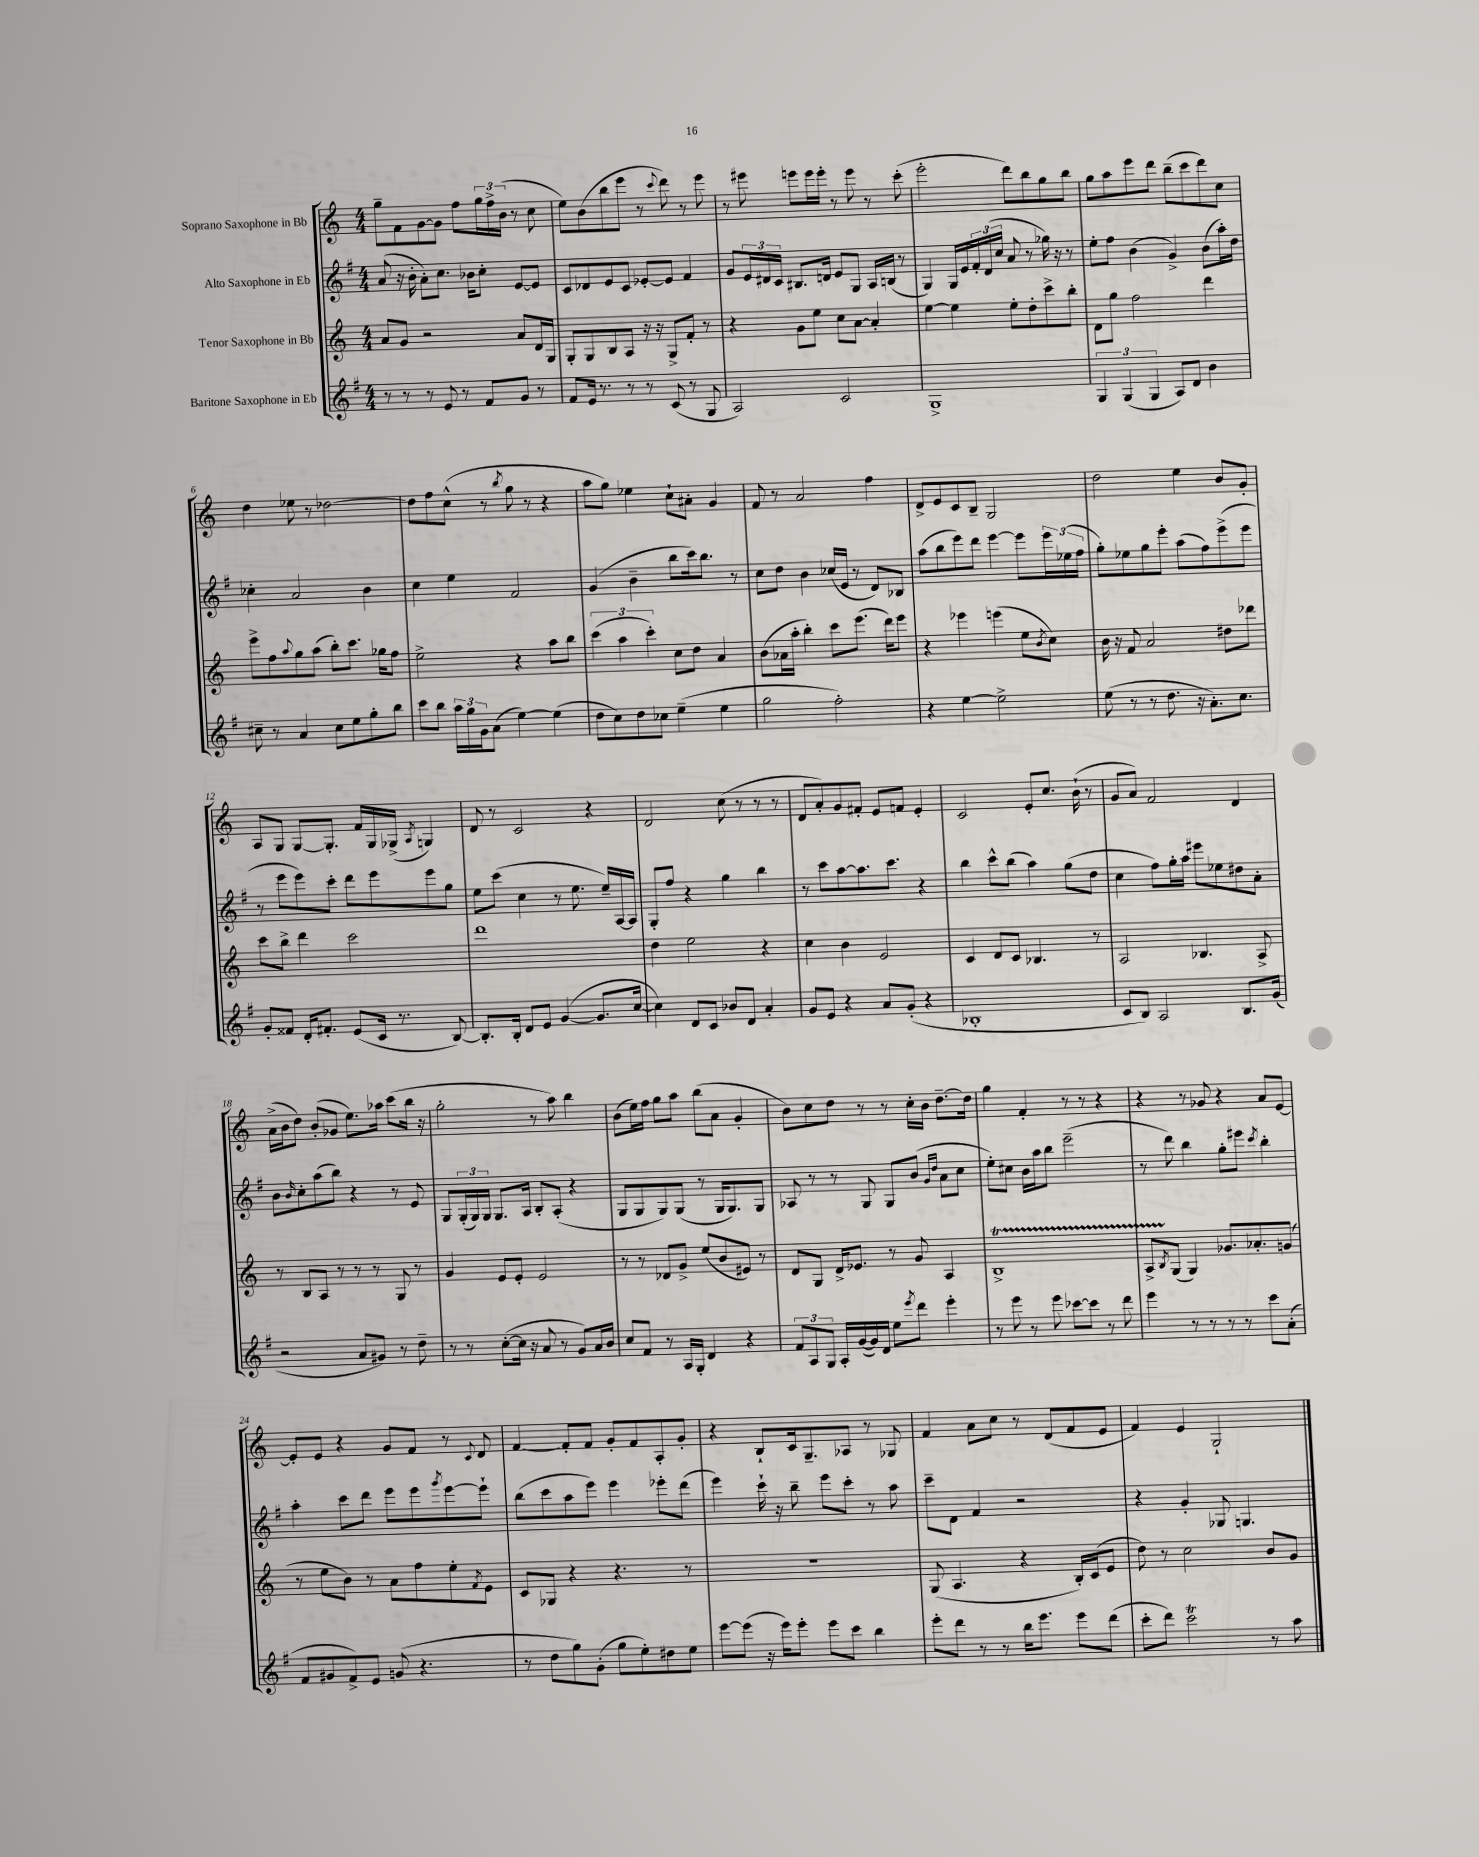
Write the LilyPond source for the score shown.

<<
\new StaffGroup <<
\new Staff = "s0" \with { instrumentName = "Soprano Saxophone in Bb" } {
    \clef treble \key c \major \numericTimeSignature \time 4/4
    g''8-- f'8 g'8~ g'8 f''8 \tuplet 3/2 { g''16 f''16-> b'16( } r8 c''8 |
    e''8) b'8( b''8 e'''8 r8 \appoggiatura { c'''8 } d'''8) r8 e'''8 |
    r8 eis'''8 e'''8 e'''16 e'''16-. r8 e'''8 r8 c'''8-.( |
    e'''2-. d'''8) b''8 g''8 b''8 |
    g''8 a''8 e'''8 d'''8 b''8--( c'''8 d'''8) c''8 |
    d''4 ees''8 r8 des''2~ |
    des''8 f''8 c''8-^( r8 \acciaccatura { b''8 } g''8 r8 r4 |
    a''8 g''8) ees''4 c''8-! ais'8-. g'4 |
    f'8 r8 a'2 f''4 |
    d'8-> e'8 c'8 b8-- g2 |
    d''2 e''4 b'8 g'8-. |
    a8 g8 g8~ g8.-. f'16 g16 ges16->( \acciaccatura { a8 } g4) |
    d'8 r8 c'2 r4 |
    d'2 c''8( r8 r8 r8 |
    d'8 a'8-.) g'8 fis'8-. e'8 f'8 e'4-. |
    c'2 e'8-. c''8. b'16-!( r8 |
    g'8 a'8) f'2 d'4 |
    a'16->( b'16 d''8) b'8-.( ges'8 e''8.) aes''16 c'''8( b''16 r16 |
    g''2-. r8 a''8) b''4 |
    b'8( e''16) f''16 g''8 a''8 b''8( a'8 g'4-. |
    b'8) c''8 d''8 r8 r8 c''16-. b'16 d''8.~-- d''16 |
    g''4 f'4-. r8 r8 r4 |
    r4 r8 ges'8 r4 a'8 e'8~ |
    e'8-. e'8 r4 g'8 f'8 r8 \appoggiatura { c'8 } d'8 |
    f'4~ f'8-. f'8 g'8-. f'8 a8-. g'8-. |
    r4 b8-! c'16 g8.-- aes8 r8 ges8 |
    f'4 a'8 c''8 r8 d'8( f'8 e'8 |
    f'4) e'4 g2-! \bar "|." |
}
\new Staff = "s1" \with { instrumentName = "Alto Saxophone in Eb" } {
    \clef treble \key g \major \numericTimeSignature \time 4/4
    a'8( r16 b'16-. a'8-.) c''8. bes'16 c''8-. e'8~ e'8 |
    c'8 des'8 e'8 c'8 ees'8~-. ees'8 fis'4 |
    g'8 \tuplet 3/2 { e'16 dis'16 c'16 } bis8. d'16 e'8 g8 a16 b16( r8 |
    g4) g16 e'16 \tuplet 3/2 { fis'16-. d'16( c''16 } a'8 r8 ges''16) r16 r8 |
    e''8-. fis''8 b'4( g'4->) b'8( a''16-.) d''16 |
    ces''4-. a'2 b'4 |
    c''4 e''4 fis'2 |
    g'4( b'4-- b''8 c'''16) b''8. r8 |
    c''8 d''8 b'4 ces''16( e'16 r8 d'8) bes8 |
    a''8( b''8 e'''8) d'''8 e'''4~ e'''8 \tuplet 3/2 { e'''16 ees''16( fis''16 } |
    g''8-.) ees''8 g''8 e'''8-. a''8( fis''8) e'''8->( e'''8 |
    r8 e'''8 e'''8) c'''8-. d'''8 e'''8 e'''8 g''8 |
    e''8 c'''8( c''4 r8 e''8. e''16--) a16~ a16 |
    g8-. fis''8 r4 g''4 b''4 |
    r8 c'''8 a''8~ a''8. c'''8. r4 |
    b''4 c'''8-^ b''8( a''4) g''8( d''8 |
    c''4 fis''8) g''16-. a''16 eis'''8 ees''8 dis''8 a'8-. |
    b'8 \grace { b'16 } c''8-. a''8( b''8) r4 r8 e'8 |
    g8 \tuplet 3/2 { g16-.( g16) g16 } g8. a16 b8-. a8-.( r4 |
    g8 g8 g8) g8( r8 g16 g8.) g8 |
    aes8 r8 r8 g8 g8 b'8( \grace { g'16 d''16 } a'8 c''8 |
    e''8-.) cis''8 b'16 a''16 b''8 e'''2--( |
    r8 d'''8) b''4 g''8-. eis'''8 \acciaccatura { c'''8 } b''4-. |
    a''4-. c'''8 d'''8 e'''8 e'''8 \acciaccatura { g'''8 } e'''8~ e'''8-! |
    b''8( c'''8 a''8 e'''8) e'''4 ees'''8-. d'''8( |
    e'''4) c'''16-! r16 b''8-- e'''8 c'''8-. r8 a''8 |
    c'''8-- d'8 fis'4 r2 |
    r4 g'4-. ges8 g4. \bar "|." |
}
\new Staff = "s2" \with { instrumentName = "Tenor Saxophone in Bb" } {
    \clef treble \key c \major \numericTimeSignature \time 4/4
    a'8 g'8 r2 a'8 d'16 g16 |
    g8-. g8 b8 a8 r16 r16 g8-> f'8-. r8 |
    r4 g'8 e''8 c''8 a'8~ a'4-. |
    e''4~ e''4 e''8-. d''8-. c'''8-> b''8-. |
    d'8 g''8 f''2 d'''4 |
    e'''8-> f''8 \appoggiatura { a''8 } g''8 a''8( b''8-.) c'''8. ges''16 f''8 |
    e''2-> r4 a''8 b''8 |
    \tuplet 3/2 { c'''4( a''4 c'''4-.) } c''8 d''8 a'4 |
    b'8( aes'16 a''16-. b''4-.) c'''8 e'''8.( d'''16) e'''8 |
    r4 ees'''4 e'''4( e''8 \acciaccatura { b'8 } c''8) |
    b'16 r16 f'8 a'2 dis''8 des'''8 |
    c'''8 b''8-> d'''4 c'''2 |
    d'''1 |
    d''4 e''2 r4 |
    c''4 b'4 e'2 |
    c'4 d'8 c'8 bes4. r8 |
    a2 bes4. a8-> |
    r8 b8 a8 r8 r8 r8 g8 r8 |
    g'4 e'8 e'8-. e'2 |
    r8 r8 des'8 g'8-> e''8( b'8 eis'8) r8 |
    d'8 g8 d'16-> ees'8. r8 g'8 a4 |
    b1->\startTrillSpan |
    a8-> \acciaccatura { b8 } g8\stopTrillSpan( g4) ges'8. aes'8.-. g'8( |
    r8 e''8 b'8) r8 a'8 f''8 e''8-. \acciaccatura { f'8 } e'8 |
    c'8 ges8 r4 r4. r8 |
    R1 |
    g8( a4. r4 b16-.) c'16( e'8 |
    d''8) r8 c''2 b'8 g'8 \bar "|." |
}
\new Staff = "s3" \with { instrumentName = "Baritone Saxophone in Eb" } {
    \clef treble \key g \major \numericTimeSignature \time 4/4
    r8 r8 r8 e'8 r8 fis'8 g'8 r8 |
    fis'8 e'16 r8. r8 r8 c'8( r8 g8 |
    a2) c'2 |
    g1-> |
    \tuplet 3/2 { g4 g4( g4 } a8) d'8 b'4 |
    cis''8-- r8 a'4 cis''8 e''8 g''8-. b''8 |
    c'''8 b''8 \tuplet 3/2 { a''16 g''16 g'16 } a'8( e''4~) e''4( |
    d''8 c''8) d''8 ces''8 e''4--( e''4 |
    g''2 fis''2-.) |
    r4 e''4~ e''2-> |
    e''8( r8 r8 d''8. r16 a'8.-.) c''8. |
    g'8-. fisis'8 d'16-. fis'8.-. e'8( c'16 r8. b8~) |
    b8.-. b16-. d'8 e'8 g'4~( g'8. c''16~ |
    c''4) d'8 c'8 bes'8 d'8 a'4-. |
    g'8 e'8 r4 a'8 g'8-.( r4 |
    bes1-. |
    c'8 b8) a2 b8. g'16( |
    r2 a'8 gis'8) r8 d''8-- |
    r8 r8 c''8~-.( c''16 r16 a'8 r8 g'8) a'16 b'16 |
    c''8 fis'8 r8 a16 g16-. d'4 r4 |
    \tuplet 3/2 { fis'8 a8 g8 } a16-. g'16~( g'16) d'16 e''8 \acciaccatura { e'''8 } d'''8 e'''4-. |
    r8 e'''8 r8 e'''8 ces'''8~ ces'''8 r8 d'''8 |
    e'''4 r8 r8 r8 r8 c'''8 a'8-.( |
    fis'8 gis'8 fis'8->) e'8 g'8( r4. |
    r8 d''8 g''8) g'8-.( g''8 e''8-.) dis''8 e''8 |
    e'''8~ e'''8( r16 e'''16) e'''8-. e'''8 c'''8 b''4 |
    e'''8-. d'''8 r8 r8 b''16 e'''8. e'''8 d'''8( |
    c'''8-. d'''8) c'''2\trill r8 a''8 \bar "|." |
}
>>
>>
